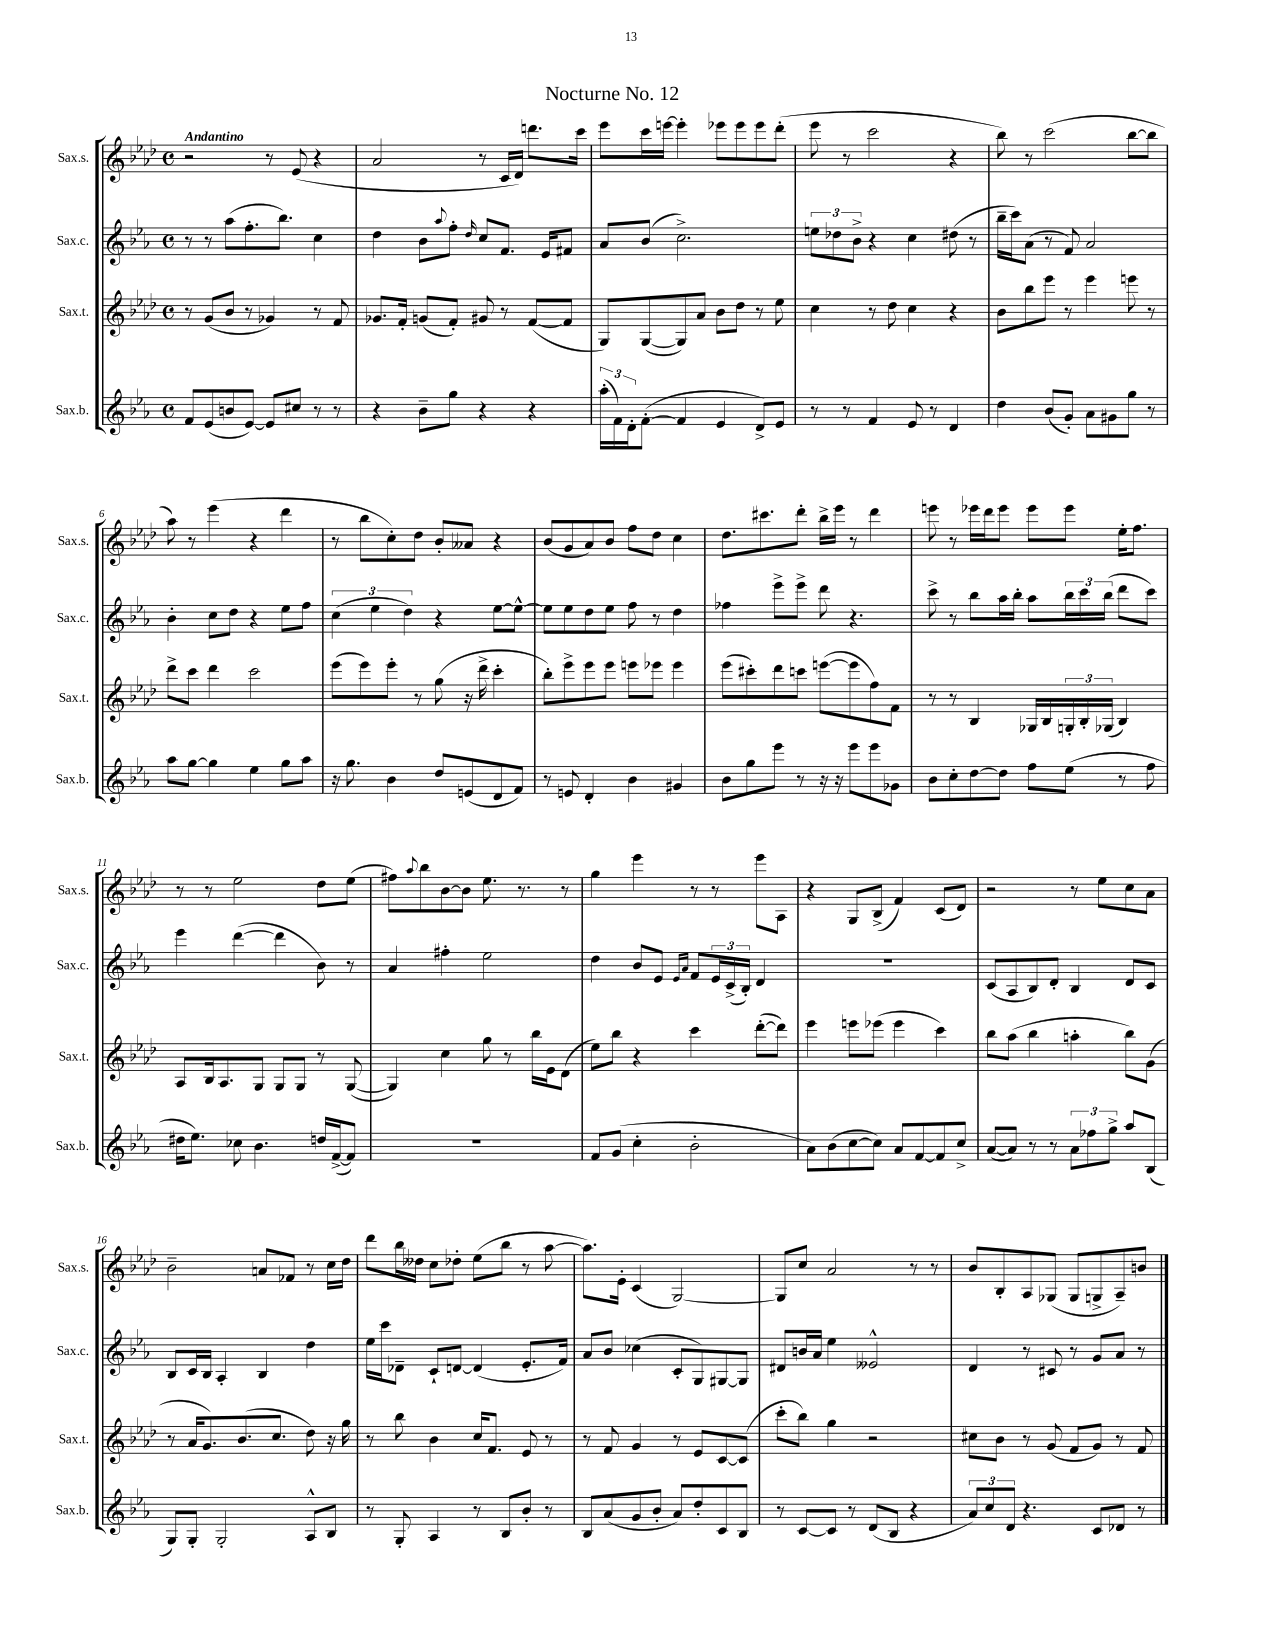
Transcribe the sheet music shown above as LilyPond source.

\header { title = "Nocturne No. 12" }
<<
\new StaffGroup <<
\new Staff = "s0" \with { instrumentName = "Sax.s." shortInstrumentName = "Sax.s." } {
    \clef treble \key aes \major \defaultTimeSignature \time 4/4 \tempo "Andantino"
    r2 r8 ees'8( r4 |
    aes'2 r8 c'16 des'16) d'''8. c'''16 |
    ees'''8 c'''16 e'''16~ e'''4-. ees'''8 ees'''8 ees'''8 des'''8-.( |
    ees'''8 r8 c'''2 r4 |
    bes''8) r8 c'''2( bes''8~ bes''8 |
    aes''8) r8 ees'''4( r4 des'''4 |
    r8 bes''8 c''8-.) des''8 bes'8-. aeses'8 r4 |
    bes'8( g'8 aes'8) bes'8 f''8 des''8 c''4 |
    des''8. cis'''8. des'''8-. bes''16-> ees'''16 r8 des'''4 |
    e'''8 r8 ees'''16 des'''16 ees'''8 ees'''8 ees'''8 ees''16-. f''8. |
    r8 r8 ees''2 des''8 ees''8( |
    fis''8) \appoggiatura { aes''8 } bes''8 bes'8~ bes'8 ees''8. r8. r8 |
    g''4 ees'''4 r8 r8 ees'''8 aes8 |
    r4 g8 bes8->( f'4) c'8( des'8) |
    r2 r8 ees''8 c''8 aes'8 |
    bes'2-- a'8 fes'8 r8 c''16 des''16 |
    des'''8 bes''16 deses''16 c''8 des''8-. ees''8( bes''8 r8 aes''8~ |
    aes''8.) ees'16-. c'4( g2~) |
    g8 c''8 aes'2 r8 r8 |
    bes'8 bes8-. aes8 ges8( ges8 g8-> aes8--) b'8 \bar "|." |
}
\new Staff = "s1" \with { instrumentName = "Sax.c." shortInstrumentName = "Sax.c." } {
    \clef treble \key ees \major \defaultTimeSignature \time 4/4
    r8 r8 aes''8( f''8.-. bes''8.) c''4 |
    d''4 bes'8 \appoggiatura { aes''8 } f''8-. \grace { d''16 } c''8 f'8. ees'16 fis'8 |
    aes'8 bes'8( c''2.->) |
    \tuplet 3/2 { e''8 des''8 bes'8-> } r4 c''4 dis''8( r8 |
    bes''16-- c'''16) aes'8( r8 f'8) aes'2 |
    bes'4-. c''8 d''8 r4 ees''8 f''8 |
    \tuplet 3/2 { c''4( ees''4 d''4) } r4 ees''8~ ees''8~-^ |
    ees''8 ees''8 d''8 ees''8 f''8 r8 d''4 |
    fes''4 ees'''8-> ees'''8-> d'''8 r4. |
    c'''8-> r8 bes''8 aes''16 bes''16-. aes''8 \tuplet 3/2 { bes''16 c'''16 bes''16( } d'''8 c'''8) |
    ees'''4 d'''4~( d'''4 bes'8) r8 |
    aes'4 fis''4-. ees''2 |
    d''4 bes'8 ees'8 \grace { ees'16 aes'16 } f'8 \tuplet 3/2 { ees'16 c'16->( bes16-.) } d'4 |
    R1 |
    c'8( aes8 bes8) d'8-. bes4 d'8 c'8 |
    bes8 c'16 bes16 aes4-. bes4 d''4 |
    ees''16 c'''16 des'8-- c'8-! d'8~ d'4( ees'8.-. f'16) |
    aes'8 bes'8 ces''4( c'8-. g8) gis8~ gis8 |
    dis'8 b'16 aes'16 ees''4 eeses'2-^ |
    d'4 r8 cis'8 r8 g'8 aes'8 r8 \bar "|." |
}
\new Staff = "s2" \with { instrumentName = "Sax.t." shortInstrumentName = "Sax.t." } {
    \clef treble \key aes \major \defaultTimeSignature \time 4/4
    r8 g'8( bes'8 r8 ges'4) r8 f'8 |
    ges'8. f'16-. g'8( f'8-.) gis'8 r8 f'8~( f'8 |
    g8) g8~( g8) aes'8 bes'8 des''8 r8 ees''8 |
    c''4 r8 des''8 c''4 r4 |
    bes'8 bes''8 ees'''8 r8 ees'''4 e'''8 r8 |
    des'''8-> c'''8 des'''4 c'''2 |
    ees'''8( ees'''8) ees'''8-. r8 g''8( r16 des'''16-> c'''4-. |
    bes''8-.) ees'''8-> ees'''8 ees'''8 e'''8 ees'''8 ees'''4 |
    ees'''8( cis'''8-.) des'''8 c'''8 e'''8~( e'''8 f''8) f'8 |
    r8 r8 bes4 ges16 bes16 \tuplet 3/2 { g16-. bes16-. ges16( } bes4) |
    aes8 bes16 aes8. g8 g8 g8 r8 g8~( |
    g4) c''4 g''8 r8 bes''16 ees'16 des'8( |
    ees''8) bes''8 r4 c'''4 des'''8~-.( des'''8) |
    ees'''4 e'''8 ees'''8( ees'''4 c'''4) |
    bes''8 aes''8( bes''4 a''4-. bes''8) g'8( |
    r8 aes'16 g'8.) bes'8.( c''8. des''8) r16 g''16 |
    r8 bes''8 bes'4 c''16 f'8. ees'8 r8 |
    r8 f'8 g'4 r8 ees'8 c'8~ c'8( |
    c'''8-. bes''8) g''4 r2 |
    cis''8 bes'8 r8 g'8( f'8 g'8) r8 f'8 \bar "|." |
}
\new Staff = "s3" \with { instrumentName = "Sax.b." shortInstrumentName = "Sax.b." } {
    \clef treble \key ees \major \defaultTimeSignature \time 4/4
    f'8 ees'8( b'8 ees'8~) ees'8 cis''8 r8 r8 |
    r4 bes'8-- g''8 r4 r4 |
    \tuplet 3/2 { aes''16-.( f'16) d'16-. } f'8~-.( f'4 ees'4 d'8->) ees'8 |
    r8 r8 f'4 ees'8 r8 d'4 |
    d''4 bes'8( g'8-.) aes'8 gis'8 g''8 r8 |
    aes''8 g''8~ g''4 ees''4 g''8 aes''8 |
    r16 g''8. bes'4 d''8 e'8( d'8 f'8) |
    r8 e'8 d'4-. bes'4 gis'4 |
    bes'8 g''8 ees'''8 r8 r16 r16 ees'''8 ees'''8 ges'8 |
    bes'8 c''8-. d''8~ d''8 f''8 ees''8( r8 f''8 |
    dis''16 ees''8.) ces''8 bes'4. d''16 f'16~->( f'8) |
    R1 |
    f'8 g'8( c''4-. bes'2-. |
    aes'8) bes'8( c''8~ c''8) aes'8 f'8~ f'8 c''8-> |
    aes'8~( aes'8) r8 r8 \tuplet 3/2 { aes'8 fes''8 g''8-> } aes''8 bes8( |
    g8) g8-. g2-. aes8-^ bes8 |
    r8 g8-. aes4 r8 bes8 bes'8-. r8 |
    bes8 aes'8( g'8 bes'8-. aes'8) d''8-. c'8 bes8 |
    r8 c'8~ c'8 r8 d'8( bes8 r4 |
    \tuplet 3/2 { aes'8) c''8 d'8 } r4. c'8 des'8 r8 \bar "|." |
}
>>
>>
